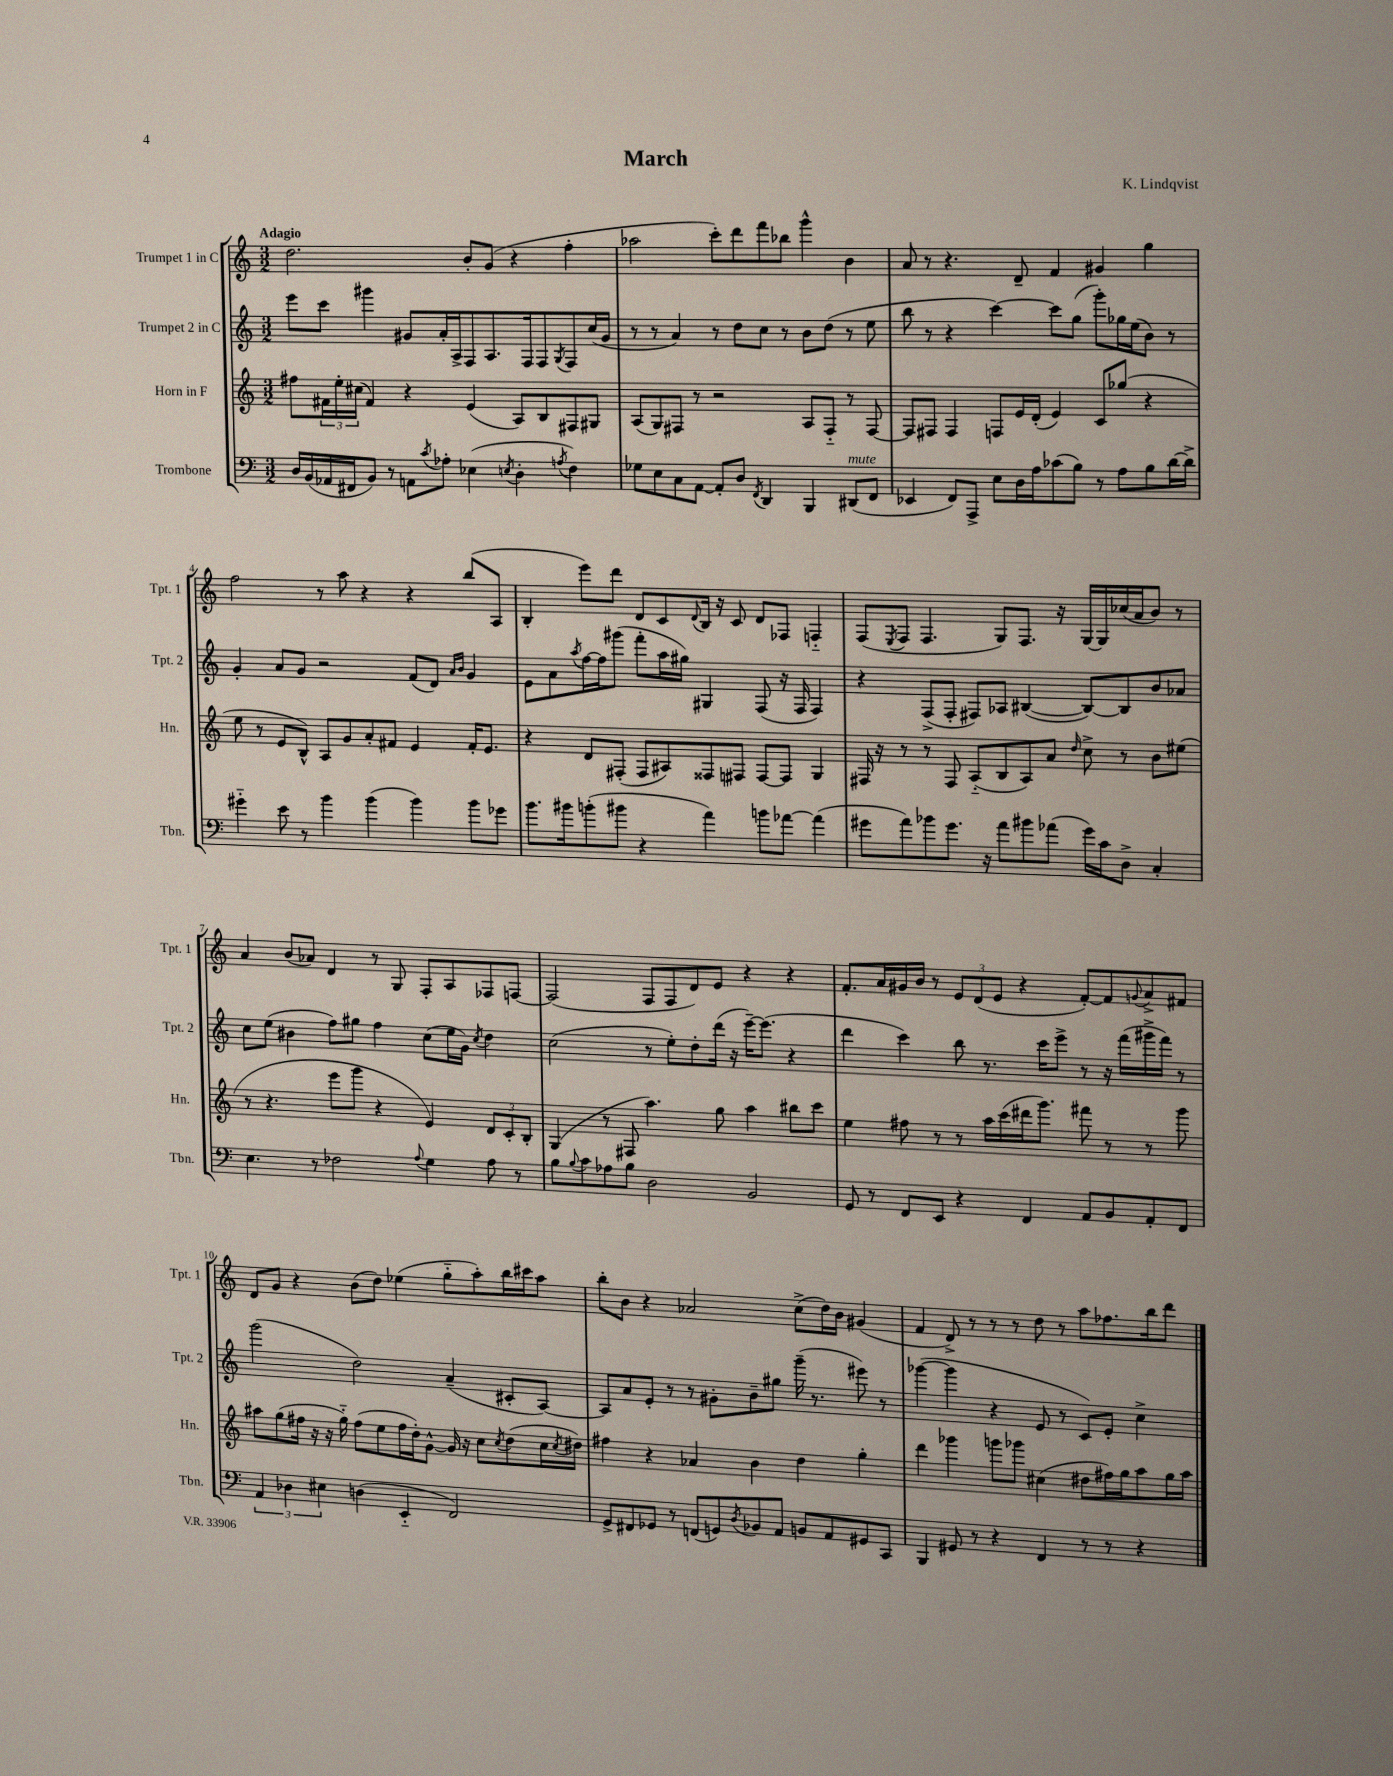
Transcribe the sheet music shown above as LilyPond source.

\header { title = "March" composer = "K. Lindqvist" }
<<
\new StaffGroup <<
\new Staff = "s0" \with { instrumentName = "Trumpet 1 in C" shortInstrumentName = "Tpt. 1" } {
    \clef treble \key c \major \numericTimeSignature \time 3/2 \tempo "Adagio"
    d''2. b'8-. g'8( r4 f''4-. |
    aes''2 c'''8-.) d'''8 f'''8 bes''8 g'''4-^ b'4 |
    a'8 r8 r4. d'8-- f'4 gis'4 g''4 |
    f''2 r8 a''8 r4 r4 b''8( a8 |
    b4-. e'''8) d'''8 d'8 c'8 \appoggiatura { d'8 } b16 r16 c'8 d'8 fes8 f4-_ |
    f8( \acciaccatura { e8 } f8 f4. g8) f8. r16 g16~ g16 ces''16( a'16 b'8) r8 |
    a'4 b'8( aes'8) d'4 r8 g8 f8-. a8 fes8 f8~ |
    f2( f8 f8 d'8) e'8 r4 r4 |
    f'8.-. a'16 gis'16 b'16 r8 \tuplet 3/2 { e'8 d'8( e'8 } r4 f'8~-.) f'8 \appoggiatura { g'8 } a'8-> fis'8 |
    d'8 g'8 r4 b'8( d''8) ees''4( g''8-_ a''8-.) b''16 cis'''16 a''8 |
    b''8-. b'8 r4 aes'2 c''8->( d''16) b'16 gis'4( |
    f'4 d'8->) r8 r8 r8 d''8 r8 a''8 fes''8. b''16 d'''8 \bar "|." |
}
\new Staff = "s1" \with { instrumentName = "Trumpet 2 in C" shortInstrumentName = "Tpt. 2" } {
    \clef treble \key c \major \numericTimeSignature \time 3/2
    e'''8 c'''8 gis'''4 gis'8 a'16-. a16-> f8 a8. f16 f8 \acciaccatura { g8 } f8 c''16( gis'16 |
    r8 r8 a'4) r8 d''8 c''8 r8 b'8 d''8( r8 e''8 |
    b''8 r8 r4 c'''4~) c'''8 g''8( g'''8-.) ges''16 e''16( b'8) r8 |
    g'4-. a'8 g'8 r2 f'8( d'8) \grace { a'16 b'16 } g'4 |
    e'8 a'8 \acciaccatura { a''8 } f''16~ f''16 gis'''8( f'''8-. a''16 gis''16) gis4 f8( r16 f16 f4) |
    r4 f8->( f8-. fis8) aes8 bis4~( bis8~) bis8 b'8 aes'8 |
    c''8 e''8( bis'4 f''8) gis''8 f''4 c''8( e''16 g'16) \acciaccatura { c''8 } d''4 |
    c''2( r8 e''8-.) d''8-. d'''16( r16 e'''16~--) e'''8.( r4 |
    d'''4 c'''4) b''8 r8. c'''16 e'''8-> r8 r16 f'''16( gis'''16-> f'''16) r8 |
    g'''2( d''2) a'4--( cis'8-. a8~) |
    a8 a'8 e'8-. r8 r8 gis'8-. b'8-- gis''8 g'''16--( r8. eis'''8) r8 |
    ges'''4~( ges'''4 r4 e'8 r8 c'8) e'8-. c''4-> \bar "|." |
}
\new Staff = "s2" \with { instrumentName = "Horn in F" shortInstrumentName = "Hn." } {
    \clef treble \key c \major \numericTimeSignature \time 3/2
    fis''8 \tuplet 3/2 { fis'16 e''16-. cis''16( } fis'4) r4 e'4( a8) b8 fis8 gis8 |
    a8( g8) fis8 r8 r2 a8 fis8-_ r8 fis8~ |
    fis8 fis8 fis4 f8 e'16 d'16-.( e'4) c'8 ges''8( r4 |
    e''8 r8 e'8 b8-^) a8 g'8 a'8-. fis'8 e'4 fis'16-. e'8. |
    r4 d'8 fis8-.( fis8 ais8) fisis8 fis8 fis8~ fis8 g4 |
    fis16 r16 r8 r8 fis8 a8-_( b8 a8) a'8 \grace { d''16 } c''8-> r8 b'8 eis''8( |
    r8 r4. e'''8 g'''8 r4 e'4) \tuplet 3/2 { d'8 c'8-. b8-. } |
    g4( r8 fis8 a''4.) g''8 a''4 bis''8 c'''8 |
    e''4 fis''8 r8 r8 a''16 c'''16( dis'''16 g'''8.) fis'''8 r8 r8 g'''8 |
    ais''8 g''8( fis''16 r16 r16 g''16-_) fis''8( e''8 fis''16 d''16-.) g'8~-^ g'16 r16 c''8 \acciaccatura { c''8 } d''8( c''16 \acciaccatura { c''8 } dis''16) |
    fis''4 r4 aes'4 b'4 d''4 g''4-. |
    d'''4 ges'''4 g'''8 ges'''8 cis''4( dis''8 fis''16) g''16 a''8 g''16 a''16 \bar "|." |
}
\new Staff = "s3" \with { instrumentName = "Trombone" shortInstrumentName = "Tbn." } {
    \clef bass \key c \major \numericTimeSignature \time 3/2
    d16 b,16( aes,16 fis,16 b,8) r8 a,8 \acciaccatura { c'8 } aes8-. ees4( \acciaccatura { e8 } d4-. \acciaccatura { a8 } f4) |
    ges8 e8 c8 a,8~ a,8-. d8 \acciaccatura { f,8 } d,4 b,,4 dis,8^\markup { \italic "mute" }( f,8 |
    ees,4 f,8) a,,8-> e8 d16 a16 ces'8( b8) r8 a8 b8 d'16~ d'16-> |
    gis'4-_ e'8 r8 b'4 b'4( b'4) b'8 ges'8 |
    b'8. bis'16 b'8-.( bis'8 r4 a'4) b'8 aes'8~ aes'4( |
    gis'8 a'8) bes'8 gis'8. r16 a'8 bis'8 aes'8( gis'16) c'16 d8-> c4-. |
    e4. r8 fes2 \appoggiatura { a8 } g4 a8 r8 |
    b8 \appoggiatura { b8 } c'8 aes8 b8 d2 b,2 |
    g,8 r8 f,8 e,8 r4 f,4 a,8 b,8 a,8-. f,8 |
    \tuplet 3/2 { a,4 des4 eis4 } d4( e,4-_ f,2) |
    g,8-> fis,8 ges,8 r8 f,8( g,8) \acciaccatura { d8 } bes,8 a,8 b,8 a,8 gis,8 c,8 |
    b,,4 gis,8 r8 r4 f,4 r8 r8 r4 \bar "|." |
}
>>
>>
